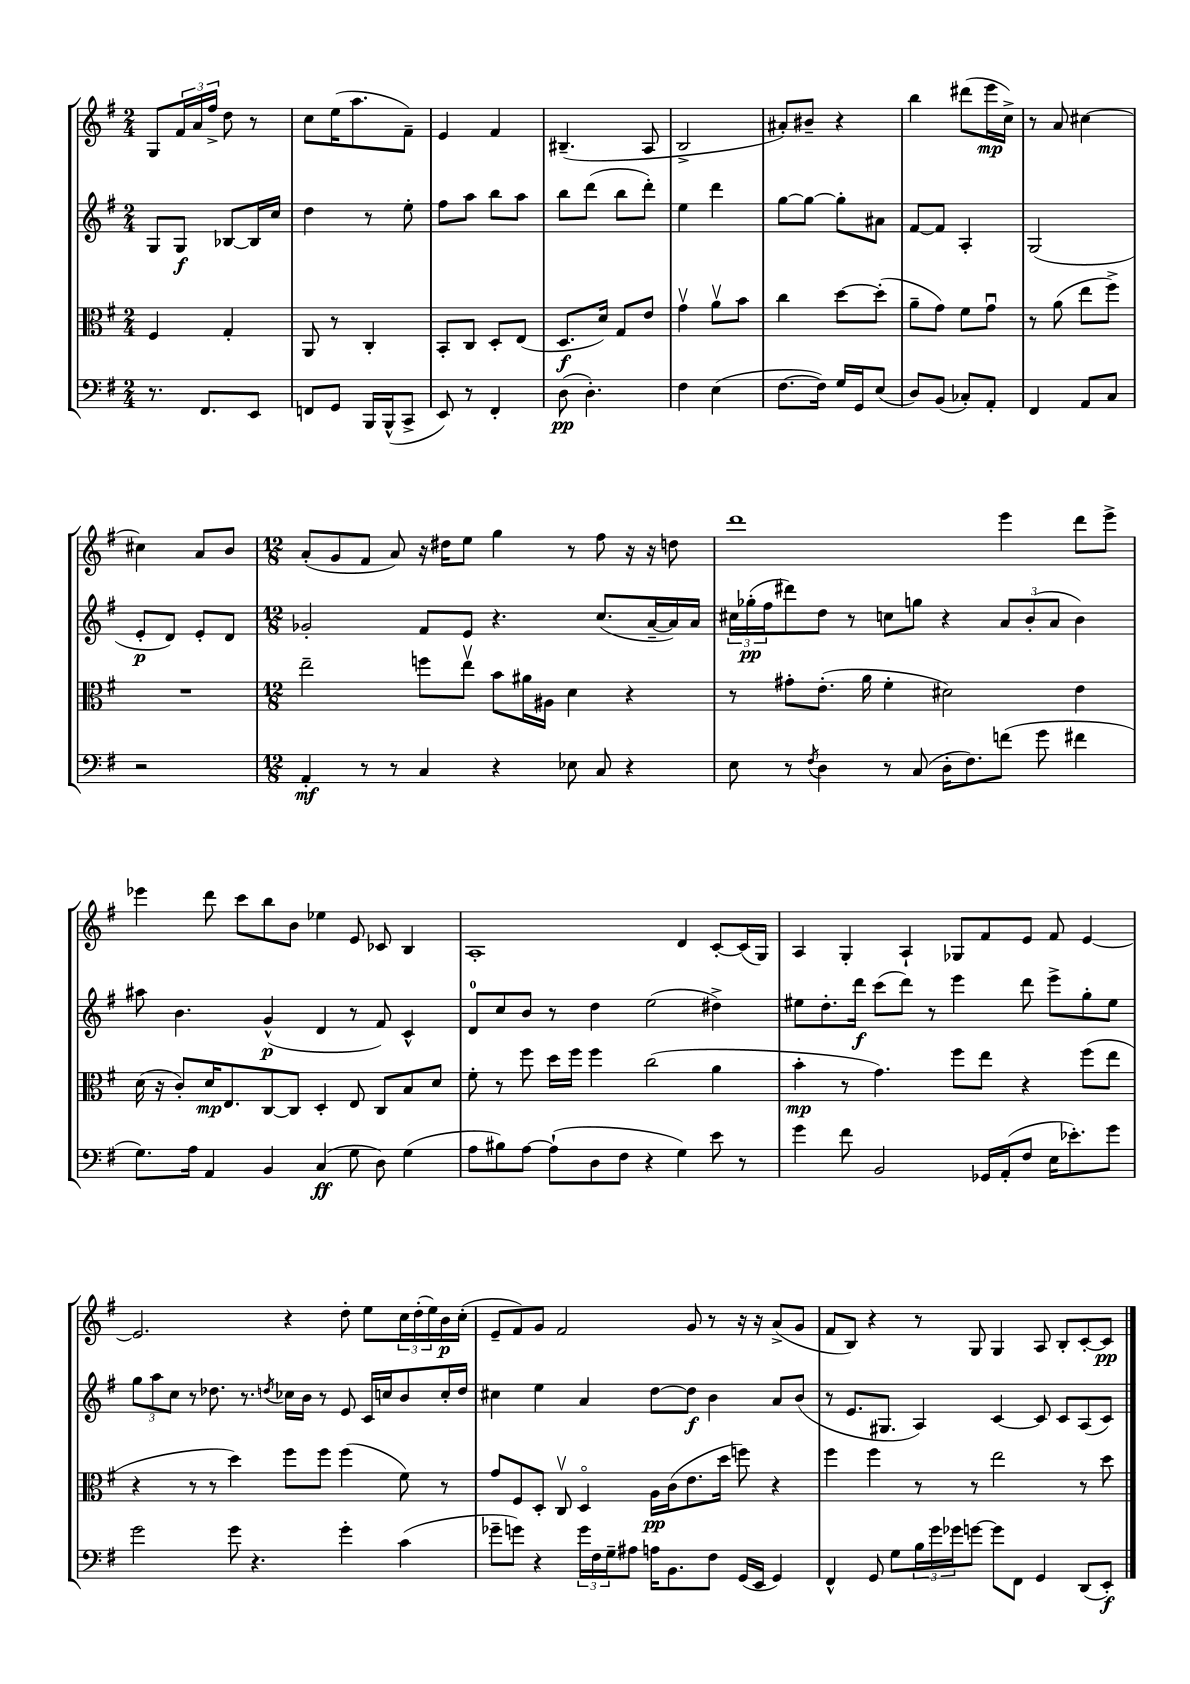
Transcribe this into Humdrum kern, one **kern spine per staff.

**kern	**dynam	**kern	**dynam	**kern	**dynam	**kern	**dynam
*part4	*part4	*part3	*part3	*part2	*part2	*part1	*part1
*staff4	*staff4	*staff3	*staff3	*staff2	*staff2	*staff1	*staff1
*clefF4	*	*clefC3	*	*clefG2	*	*clefG2	*
*k[f#]	*	*k[f#]	*	*k[f#]	*	*k[f#]	*
*M2/4	*	*M2/4	*	*M2/4	*	*M2/4	*
=10	=10	=10	=10	=10	=10	=10	=10
8.r	.	4F#/	.	8G/L	.	8G/L	.
.	.	.	.	8G/J	f	24f#/L	.
.	.	.	.	.	.	24a/	.
8.FF#/L	.	.	.	.	.	.	.
.	.	.	.	.	.	24ff#^/JJ	.
.	.	4G'/	.	[8B-X/L	.	8dd\	.
8EE/J	.	.	.	16B-/L]	.	8r	.
.	.	.	.	16cc/JJ	.	.	.
=11	=11	=11	=11	=11	=11	=11	=11
8FFn/L	.	8AA/	.	4dd\	.	8cc\L	.
8GG/J	.	8r	.	.	.	(16ee\K	.
.	.	.	.	.	.	8.aa\	.
16BBB/LL	.	4C'/	.	8r	.	.	.
(16BBB^^/J	.	.	.	.	.	.	.
8CC^/J	.	.	.	8ee'\	.	8f#~\J)	.
=12	=12	=12	=12	=12	=12	=12	=12
8EE/)	.	8BB'/L	.	8ff#\L	.	4e/	.
8r	.	8C/J	.	8aa\J	.	.	.
4FF#'/	.	8D'/L	.	8bb\L	.	4f#/	.
.	.	(8E/J	.	8aa\J	.	.	.
=13	=13	=13	=13	=13	=13	=13	=13
(8D\	pp	8.D/L	f	8bb\L	.	(4.B#X~/	.
4.D'\)	.	.	.	(8ddd\J	.	.	.
.	.	16d/Jk)	.	.	.	.	.
.	.	8G/L	.	8bb\L	.	.	.
.	.	8e/J	.	8ddd'\J)	.	8A/	.
=14	=14	=14	=14	=14	=14	=14	=14
4F#\	.	4gv\	.	4ee\	.	2B^/	.
(4E\	.	8av\L	.	4ddd\	.	.	.
.	.	8b\J	.	.	.	.	.
=15	=15	=15	=15	=15	=15	=15	=15
[8.F#\L	.	4cc\	.	[8gg\L	.	8a#X'/L)	.
.	.	.	.	8gg\J_	.	8b#X~/J	.
16F#\Jk])	.	.	.	.	.	.	.
16G/LL	.	[8dd\L	.	8gg'\L]	.	4r	.
16GG/J	.	.	.	.	.	.	.
(8E/J	.	(8dd'\J]	.	8a#X\J	.	.	.
=16	=16	=16	=16	=16	=16	=16	=16
8D/L)	.	8a~\L	.	[8f#/L	.	4bb\	.
(8BB/J	.	8g\J)	.	8f#/J]	.	.	.
8C-X'/L)	.	8f#\L	.	4A'/	.	(8ddd#X\L	.
8AA'/J	.	8gu\J	.	.	.	16eee\L	mp
.	.	.	.	.	.	16cc^\JJ)	.
=17	=17	=17	=17	=17	=17	=17	=17
4FF#/	.	8r	.	(2G/	.	8r	.
.	.	(8a\	.	.	.	8a/	.
8AA/L	.	8ee\L	.	.	.	[4cc#X\	.
8C/J	.	8ff#^\J)	.	.	.	.	.
!!LO:LB:g=z
=18	=18	=18	=18	=18	=18	=18	=18
2r	.	2r	.	8e'/L	p	4cc#X\]	.
.	.	.	.	8d/J)	.	.	.
.	.	.	.	8e'/L	.	8a/L	.
.	.	.	.	8d/J	.	8b/J	.
=19	=19	=19	=19	=19	=19	=19	=19
*M12/8	*	*M12/8	*	*M12/8	*	*M12/8	*
4AA'/	mf	2ee~\	.	2g-X'/	.	(8a'/L	.
.	.	.	.	.	.	8g/	.
8r	.	.	.	.	.	8f#/J	.
8r	.	.	.	.	.	8a/)	.
4C/	.	8ffn\L	.	8f#/L	.	16r	.
.	.	.	.	.	.	16dd#X\KL	.
.	.	8eev\J	.	8e/J	.	8ee\J	.
4r	.	8b\L	.	4.r	.	4gg\	.
.	.	16a#X\L	.	.	.	.	.
.	.	16A#X\JJ	.	.	.	.	.
8E-X\	.	4d\	.	.	.	8r	.
8C/	.	.	.	(8.cc/L	.	8ff#\	.
4r	.	4r	.	.	.	16r	.
.	.	.	.	[16a~/L	.	16r	.
.	.	.	.	16a/])	.	8ddn\	.
.	.	.	.	16a/JJ	.	.	.
=20	=20	=20	=20	=20	=20	=20	=20
8E\	.	8r	.	24cc#X\LL	.	1ddd	.
.	.	.	.	(24gg-X'\	pp	.	.
.	.	.	.	24ff#\J	.	.	.
8r	.	8g#X'\L	.	8ddd#X\)	.	.	.
8qF#/	.	.	.	.	.	.	.
4D\	.	(8.e'\J	.	8dd\J	.	.	.
.	.	.	.	8r	.	.	.
.	.	16a\	.	.	.	.	.
8r	.	4f#'\	.	8ccn\L	.	.	.
(8C/	.	.	.	8ggn\J	.	.	.
16D'\KL	.	2d#X\)	.	4r	.	.	.
8.F#\)	.	.	.	.	.	.	.
(8fn\J	.	.	.	12a/L	.	4eee\	.
.	.	.	.	(12b'/	.	.	.
8g\	.	.	.	.	.	.	.
.	.	.	.	12a/J	.	.	.
4f#X\	.	4e\	.	4b\)	.	8ddd\L	.
.	.	.	.	.	.	8eee^\J	.
!!LO:LB:g=z
=21	=21	=21	=21	=21	=21	=21	=21
8.G\L)	.	(16d\	.	8aa#X\	.	4eee-X\	.
.	.	16r	.	.	.	.	.
.	.	8c'/L)	.	4.b\	.	.	.
16A\Jk	.	.	.	.	.	.	.
4AA/	.	16d/K	mp	.	.	8ddd\	.
.	.	8.E/	.	.	.	.	.
.	.	.	.	.	.	8ccc\L	.
4BB/	.	[8C/	.	(4g^^/	p	8bb\	.
.	.	8C/J]	.	.	.	8b\J	.
(4C/	ff	4D'/	.	4d/	.	4ee-X\	.
8G\	.	8E/	.	8r	.	8e/	.
8D\)	.	8C/L	.	8f#/)	.	8c-X/	.
(4G\	.	8B/	.	4c^^/	.	4B/	.
.	.	8d/J	.	.	.	.	.
=22	=22	=22	=22	=22	=22	=22	=22
8A\L	.	8f#'\	.	8d/L	.	1A'	.
8B#X\)	.	8r	.	8cc/	.	.	.
[8A\J	.	8ff#\	.	8b/J	.	.	.
(8A`\L]	.	16dd\LL	.	8r	.	.	.
.	.	16ff#\JJ	.	.	.	.	.
8D\	.	4ff#\	.	4dd\	.	.	.
8F#\J	.	.	.	.	.	.	.
4r	.	(2cc\	.	(2ee\	.	.	.
4G\)	.	.	.	.	.	4d/	.
8e\	.	4a\	.	4dd#X^\)	.	[8c'/L	.
8r	.	.	.	.	.	(16c/L]	.
.	.	.	.	.	.	16G/JJ)	.
=23	=23	=23	=23	=23	=23	=23	=23
4g\	.	4b'\	mp	8ee#X\L	.	4A/	.
.	.	.	.	8.dd'\	.	.	.
8f#\	.	8r	.	.	.	4G'/	.
.	.	.	.	16ddd\Jk	f	.	.
2BB/	.	4.g\)	.	(8ccc\L	.	.	.
.	.	.	.	8ddd\J)	.	4A`/	.
.	.	.	.	8r	.	.	.
.	.	8ff#\L	.	4eee\	.	8G-X/L	.
16GG-X/LL	.	8ee\J	.	.	.	8f#/	.
(16AA'/J	.	.	.	.	.	.	.
8F#/J	.	4r	.	8ddd\	.	8e/J	.
16E\KL	.	.	.	8eee^\L	.	8f#/	.
8.e-X'\)	.	.	.	.	.	.	.
.	.	(8ff#\L	.	8gg'\	.	[4e/	.
8g\J	.	8ee\J	.	8ee#\J	.	.	.
!!LO:LB:g=z
=24	=24	=24	=24	=24	=24	=24	=24
2g\	.	4r	.	12gg\L	.	2.e/]	.
.	.	.	.	12aa\	.	.	.
.	.	.	.	12cc\J	.	.	.
.	.	8r	.	8r	.	.	.
.	.	8r	.	8.dd-X\	.	.	.
8g\	.	4dd\)	.	.	.	.	.
.	.	.	.	8.r	.	.	.
4.r	.	.	.	.	.	.	.
.	.	.	.	8qddn/	.	.	.
.	.	8ff#\L	.	16cc-X\LL	.	4r	.
.	.	.	.	16b\JJ	.	.	.
.	.	8ff#\J	.	8r	.	.	.
4g'\	.	(4ff#\	.	8e/	.	8dd'\	.
.	.	.	.	16c/LL	.	8ee\L	.
.	.	.	.	16ccn/J	.	.	.
(4c\	.	8f#\)	.	8b/	.	24cc\L	.
.	.	.	.	.	.	(24dd'\	.
.	.	.	.	.	.	24ee\)	.
.	.	8r	.	16cc'/L	.	16b\	p
.	.	.	.	16dd/JJ	.	(16cc'\JJ	.
=25	=25	=25	=25	=25	=25	=25	=25
8g-X~\L	.	8g/L	.	4cc#X\	.	8e~/L	.
8gn\J)	.	8F#/	.	.	.	8f#/)	.
4r	.	8D'/J	.	4ee\	.	8g/J	.
.	.	8Cv/	.	.	.	2f#/	.
24g\LL	.	4D/	.	4a/	.	.	.
24F#\	.	.	.	.	.	.	.
24G~\J	.	.	.	.	.	.	.
8A#X\J	.	.	.	.	.	.	.
16An\KL	.	16A\LL	pp	[8dd\L	.	.	.
8.BB\	.	(16c\J	.	.	.	.	.
.	.	8.e\	.	8dd\J]	f	8g/	.
8F#\J	.	.	.	4b\	.	8r	.
.	.	16dd\Jk	.	.	.	.	.
(16GG/LL	.	8ffn\)	.	.	.	16r	.
16EE/JJ	.	.	.	.	.	16r	.
4GG/)	.	4r	.	8a/L	.	(8a^/L	.
.	.	.	.	(8b/J	.	8g/J	.
=26	=26	=26	=26	=26	=26	=26	=26
4FF#^^/	.	4ff#\	.	8r	.	8f#/L	.
.	.	.	.	8.e/L	.	8B/J)	.
8GG/	.	4ff#\	.	.	.	4r	.
.	.	.	.	8.G#X/J	.	.	.
8G\L	.	.	.	.	.	.	.
24B\L	.	8r	.	4A/)	.	8r	.
24g\	.	.	.	.	.	.	.
24g-X\J	.	.	.	.	.	.	.
[8gn\J	.	8r	.	.	.	8G/	.
8g\L]	.	2ee\	.	[4c/	.	4G/	.
8FF#\J	.	.	.	.	.	.	.
4GG/	.	.	.	8c/]	.	8A/	.
.	.	.	.	8c/L	.	8B'/L	.
(8DD/L	.	8r	.	(8A/	.	[8c'/	.
8EE'/J)	f	8dd\	.	8c/J)	.	8c/J]	pp
==	==	==	==	==	==	==	==
*-	*-	*-	*-	*-	*-	*-	*-
